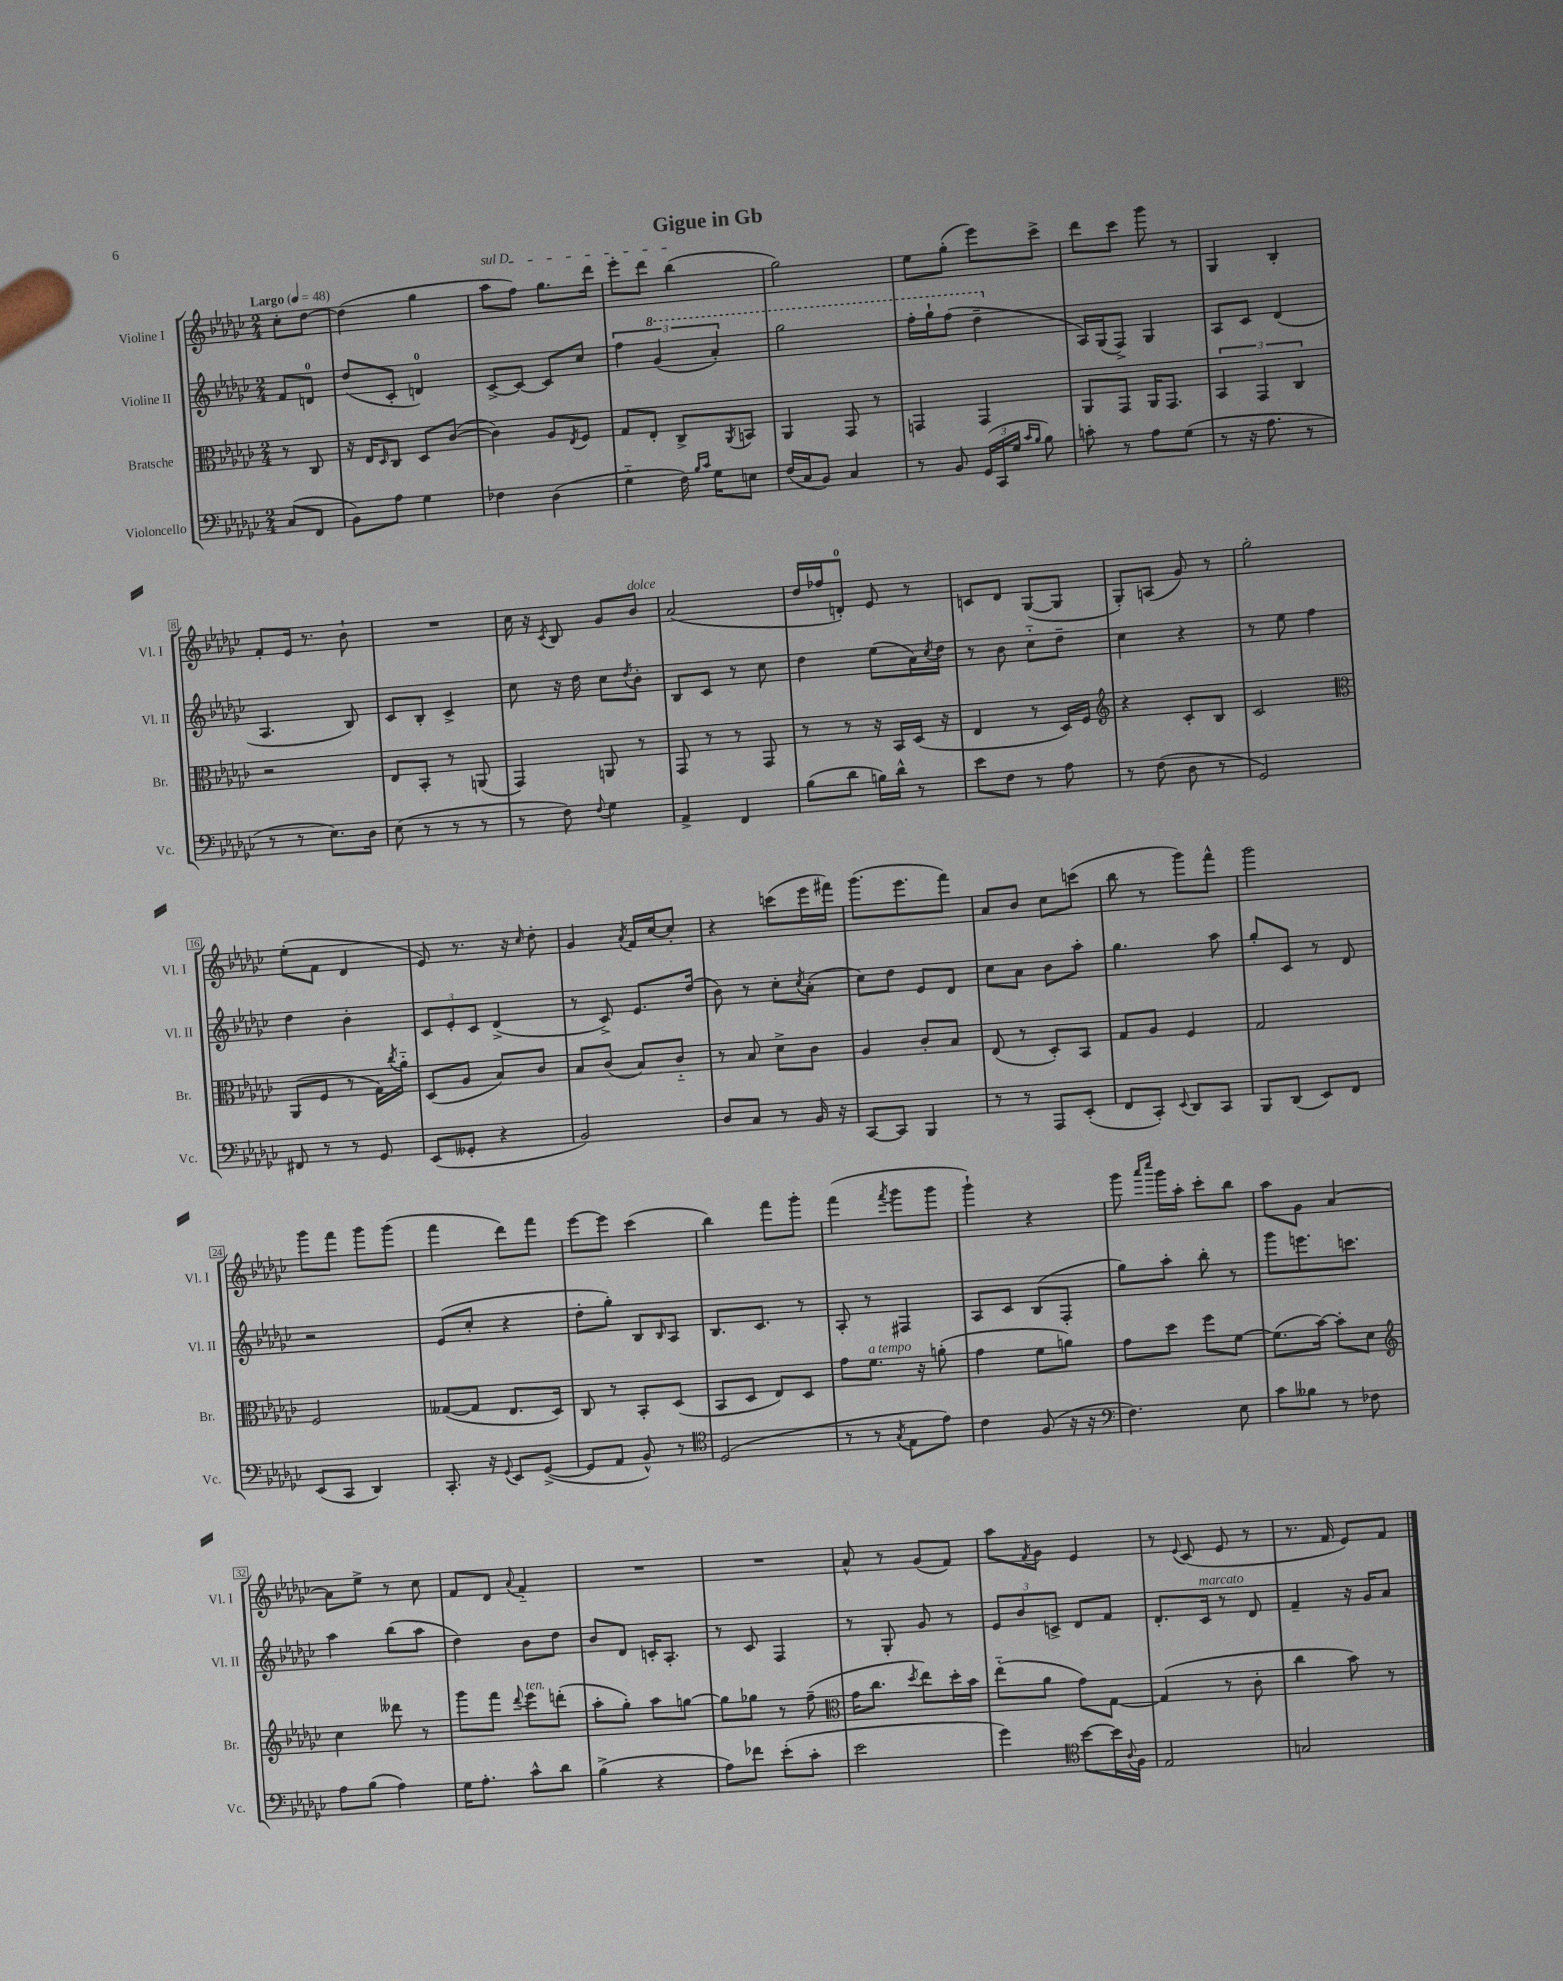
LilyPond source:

\header { title = "Gigue in Gb" }
<<
\new StaffGroup <<
\new Staff = "s0" \with { instrumentName = "Violine I" shortInstrumentName = "Vl. I" } {
    \clef treble \key ges \major \numericTimeSignature \time 2/4 \partial 4 \tempo "Largo" 4 = 48
    ces''8-. des''8~ |
    des''4( ges''4 |
    \once \override TextSpanner.bound-details.left.text = \markup { \italic "sul D" } aes''8\startTextSpan f''8) ges''8. des'''16 |
    ees'''8-. des'''8 bes''4\stopTextSpan( |
    ges''2) |
    ees''8 ges''8-.( ees'''8) ces'''8-> |
    des'''8 ces'''8 ges'''8 r8 |
    ges4 bes4-. |
    f'8-. ees'16 r8. bes'8-! |
    R2 |
    ces''16 r16 \acciaccatura { ces'8 } bes8 ges'8 bes'8^\markup { \italic "dolce" } |
    aes'2( |
    des''16 fes''16 d'8-0-.) ees'8 r8 |
    c'8 des'8 ges8~( ges8 |
    ges8-.) a8( ges'8) r8 |
    ges''2-. |
    ees''8-.( f'8 des'4 |
    ees'8) r8. r16 \grace { ces''16 } des''8-. |
    ges'4 \acciaccatura { aes'8 } f'16 ces''16~ ces''8-. |
    r4 c'''8( ees'''16 fis'''16) |
    ges'''8.( ees'''8. f'''8) |
    aes'8 bes'8 ces''8 c'''8( |
    bes''8 r8 ges'''8) f'''8-^ |
    ges'''2 |
    ges'''8 f'''8 ges'''8 ges'''8( |
    f'''4 des'''8) f'''8 |
    ees'''8~ ees'''8 ces'''4( |
    bes''4) f'''8 ges'''8-. |
    f'''4( \acciaccatura { f'''8 } ges'''8 ges'''8 |
    ges'''4-!) r4 |
    ges'''8 \grace { aes'''16 ces''''16 } ges'''16 aes''16-. ces'''8-. bes''8 |
    aes''8 ges'8 aes'4~ |
    aes'8 ees''8-> r8 ces''8 |
    f'8 des'8 \appoggiatura { aes'8 } f'4-_ |
    R2 |
    R2 |
    aes'8-^ r8 ges'8( f'8) |
    aes''8 \acciaccatura { f'8 } ges'8 ees'4 |
    r8 \appoggiatura { ees'8 } ces'8( ees'8 r8 |
    r8. f'16 ees'8) f'8 \bar "|." |
}
\new Staff = "s1" \with { instrumentName = "Violine II" shortInstrumentName = "Vl. II" } {
    \clef treble \key ges \major \numericTimeSignature \time 2/4 \partial 4
    f'8 d'8-0 |
    des''8( ces'8-. d'4-0) |
    ces'8~-> ces'8~ ces'8 ces''8 |
    \tuplet 3/2 { f''4 \ottava #1 ges''4( aes''4-.) } |
    ges'''2 |
    f'''16-. ges'''16-! f'''8( des'''4-- \ottava #0 |
    aes16) ges16( f8->) ges4 |
    aes8 ces'8 des'4( |
    aes4. bes8) |
    ces'8 bes8-. ces'4-> |
    ces''8 r16 des''16 ces''8 \acciaccatura { des''8 } bes'8-. |
    bes8 ces'8 r8 ces''8 |
    des''4 ees''8( aes'16) \acciaccatura { ces''8 } des''16 |
    r8 bes'8 ces''8-_ des''8-- |
    ces''4 r4 |
    r8 ees''8 f''4 |
    des''4 bes'4-. |
    \tuplet 3/2 { ces'8 ees'8-. ces'8 } des'4->( |
    r8 ces'8->) ees'8. des''16( |
    bes'8) r8 ces''8-. \acciaccatura { ces''8 } aes'8-.( |
    ces''8) des''8 ees'8 des'8 |
    ces''8 aes'8 bes'8 aes''8-. |
    ges''4. aes''8 |
    ges''8-. ces'8 r8 des'8 |
    r2 |
    ees'8( ces''8-. r4 |
    des''8-. ges''8-.) bes8 \grace { bes16 } aes8 |
    bes8. ces'8. r8 |
    aes8-. r8 fis4 |
    aes8 ces'8 bes8( f8-. |
    ges''8) aes''8-. bes''8-. r8 |
    ges'''8 e'''8. c'''8. |
    aes''4 bes''8( aes''8 |
    des''4) bes'8 des''8 |
    bes'8 des'8 c'16-. aes8.-. |
    r8 ces'8 f4 |
    r8 ges8-. ges'8 r8 |
    \tuplet 3/2 { ees'8 bes'8 c'8-> } des'8 f'8 |
    des'8.-. ces'16^\markup { \italic "marcato" } r8 des'8 |
    f'4-- r16 ges'16 aes'8 \bar "|." |
}
\new Staff = "s2" \with { instrumentName = "Bratsche" shortInstrumentName = "Br." } {
    \clef alto \key ges \major \numericTimeSignature \time 2/4 \partial 4
    r8 ces8 |
    r16 ees16 \grace { des16 } ces8 des8 ces'8~( |
    ces'4) aes8 \acciaccatura { ees8 } f8 |
    ges8 ees8-. ces8-> \acciaccatura { aes,8 } b,8 |
    aes,4 ges,8 r8 |
    g,4 g,4 |
    aes,8 ges,8 aes,16 ges,8. |
    \tuplet 3/2 { bes,4 ges,4 ces4 } |
    r2 |
    ees8 bes,8-. r8 a,8( |
    ges,4) a,8 r8 |
    ges,8 r8 r8 ges,8 |
    r8 r8 r16 bes,16 des16( r16 |
    ees4 r8 des16) f16 |
    \clef treble r4 ces'8-. bes8 |
    ces'2 |
    \clef alto aes,8( f8 r8 ges16) \acciaccatura { ces''8 } aes'16-_ |
    des8( aes8 bes8) ces'8 |
    bes8 ces'8( bes8) ces'8-_ |
    r8 bes8 des'8-> ces'8 |
    aes4 ces'8-. bes8 |
    ees8( r8 des8-.) bes,8 |
    ges8 aes8 f4 |
    ges2 |
    f2 |
    geses8~( geses8 ees8. des16) |
    ces8 r8 bes,8-. des8( |
    bes,8 des8 ees8) des8 |
    ges'8 f'8.^\markup { \italic "a tempo" } r16 a'8-.( |
    ges'4 f'8 a'8) |
    ges'8 des''8 f''8 f'8~ |
    f'8.( bes'16~) bes'8-. des'8 |
    \clef treble ces''4 deses'''8 r8 |
    ges'''8 f'''8 \appoggiatura { des'''8 } ees'''8^\markup { \italic "ten." } d'''8-.( |
    aes''8-. ges''8-.) aes''8 g''8~ |
    g''8 ges''8 r8 f''8--( |
    \clef alto ges'16 ces''8. \acciaccatura { des''8 } ees''8) des''16-. bes'16 |
    ees''8-_( aes'8 ges'8) ges8~ |
    ges4( r8 ces'8-. |
    ces''4 bes'8) r8 \bar "|." |
}
\new Staff = "s3" \with { instrumentName = "Violoncello" shortInstrumentName = "Vc." } {
    \clef bass \key ges \major \numericTimeSignature \time 2/4 \partial 4
    ces8( f,8 |
    bes,8) aes8 ges4 |
    fes4 des4( |
    ges4-_ f16) \grace { bes16 ces'16 } ges16 e8 |
    f16( ces16 bes,8) ces4 |
    r8 bes,8 \tuplet 3/2 { ges,16( ces,16 ges16 } \grace { ces'16 bes16 } bes8) |
    c'8-. r8 aes8 ges8( |
    r8 r16 aes8. r8 |
    r8 r8 ees8.) des16 |
    ees8( r8 r8 r8 |
    r8 f8) \appoggiatura { f8 } ges4 |
    aes,4-> f,4 |
    bes8( des'8 b16) des'16-^ r8 |
    ees'8 f8 r8 aes8 |
    r8 f8( des8 r8 |
    ges,2) |
    fis,8 r8 r8 ges,8 |
    ees,8( geses,8-. r4 |
    bes,2) |
    des8 ces8 r8 bes,16 r16 |
    ces,8~ ces,8 bes,,4 |
    r8 r8 aes,,8 ees,8-.( |
    f,8 ces,8-.) \appoggiatura { ees,8 } des,8 ces,8 |
    bes,,8 des,8( ees,8) f,8 |
    ees,8( ces,8 des,4) |
    ces,8.-. r16 \appoggiatura { ges,8 } ees,8 ges,8~->( |
    ges,8 aes,8 bes,8-^) r8 |
    \clef tenor des2( |
    r8 r8 \acciaccatura { ges8 } ees8 ees'8) |
    ces'4 f8( r16 r16 |
    \clef bass f4.) ees8 |
    ces'8 beses8 r8 fes8 |
    aes8 bes8( aes4) |
    ges16 aes8.-. ces'8-^ des'8 |
    bes4->( r4 |
    aes8) fes'8 ees'8-.( ces'8-. |
    ees'2 |
    ges'4) \clef tenor bes'8~ bes'16 \appoggiatura { aes8 } f16 |
    ees2 |
    g2 \bar "|." |
}
>>
>>
\layout { \context { \Score \override BarNumber.stencil = #(make-stencil-boxer 0.1 0.3 ly:text-interface::print) } }
